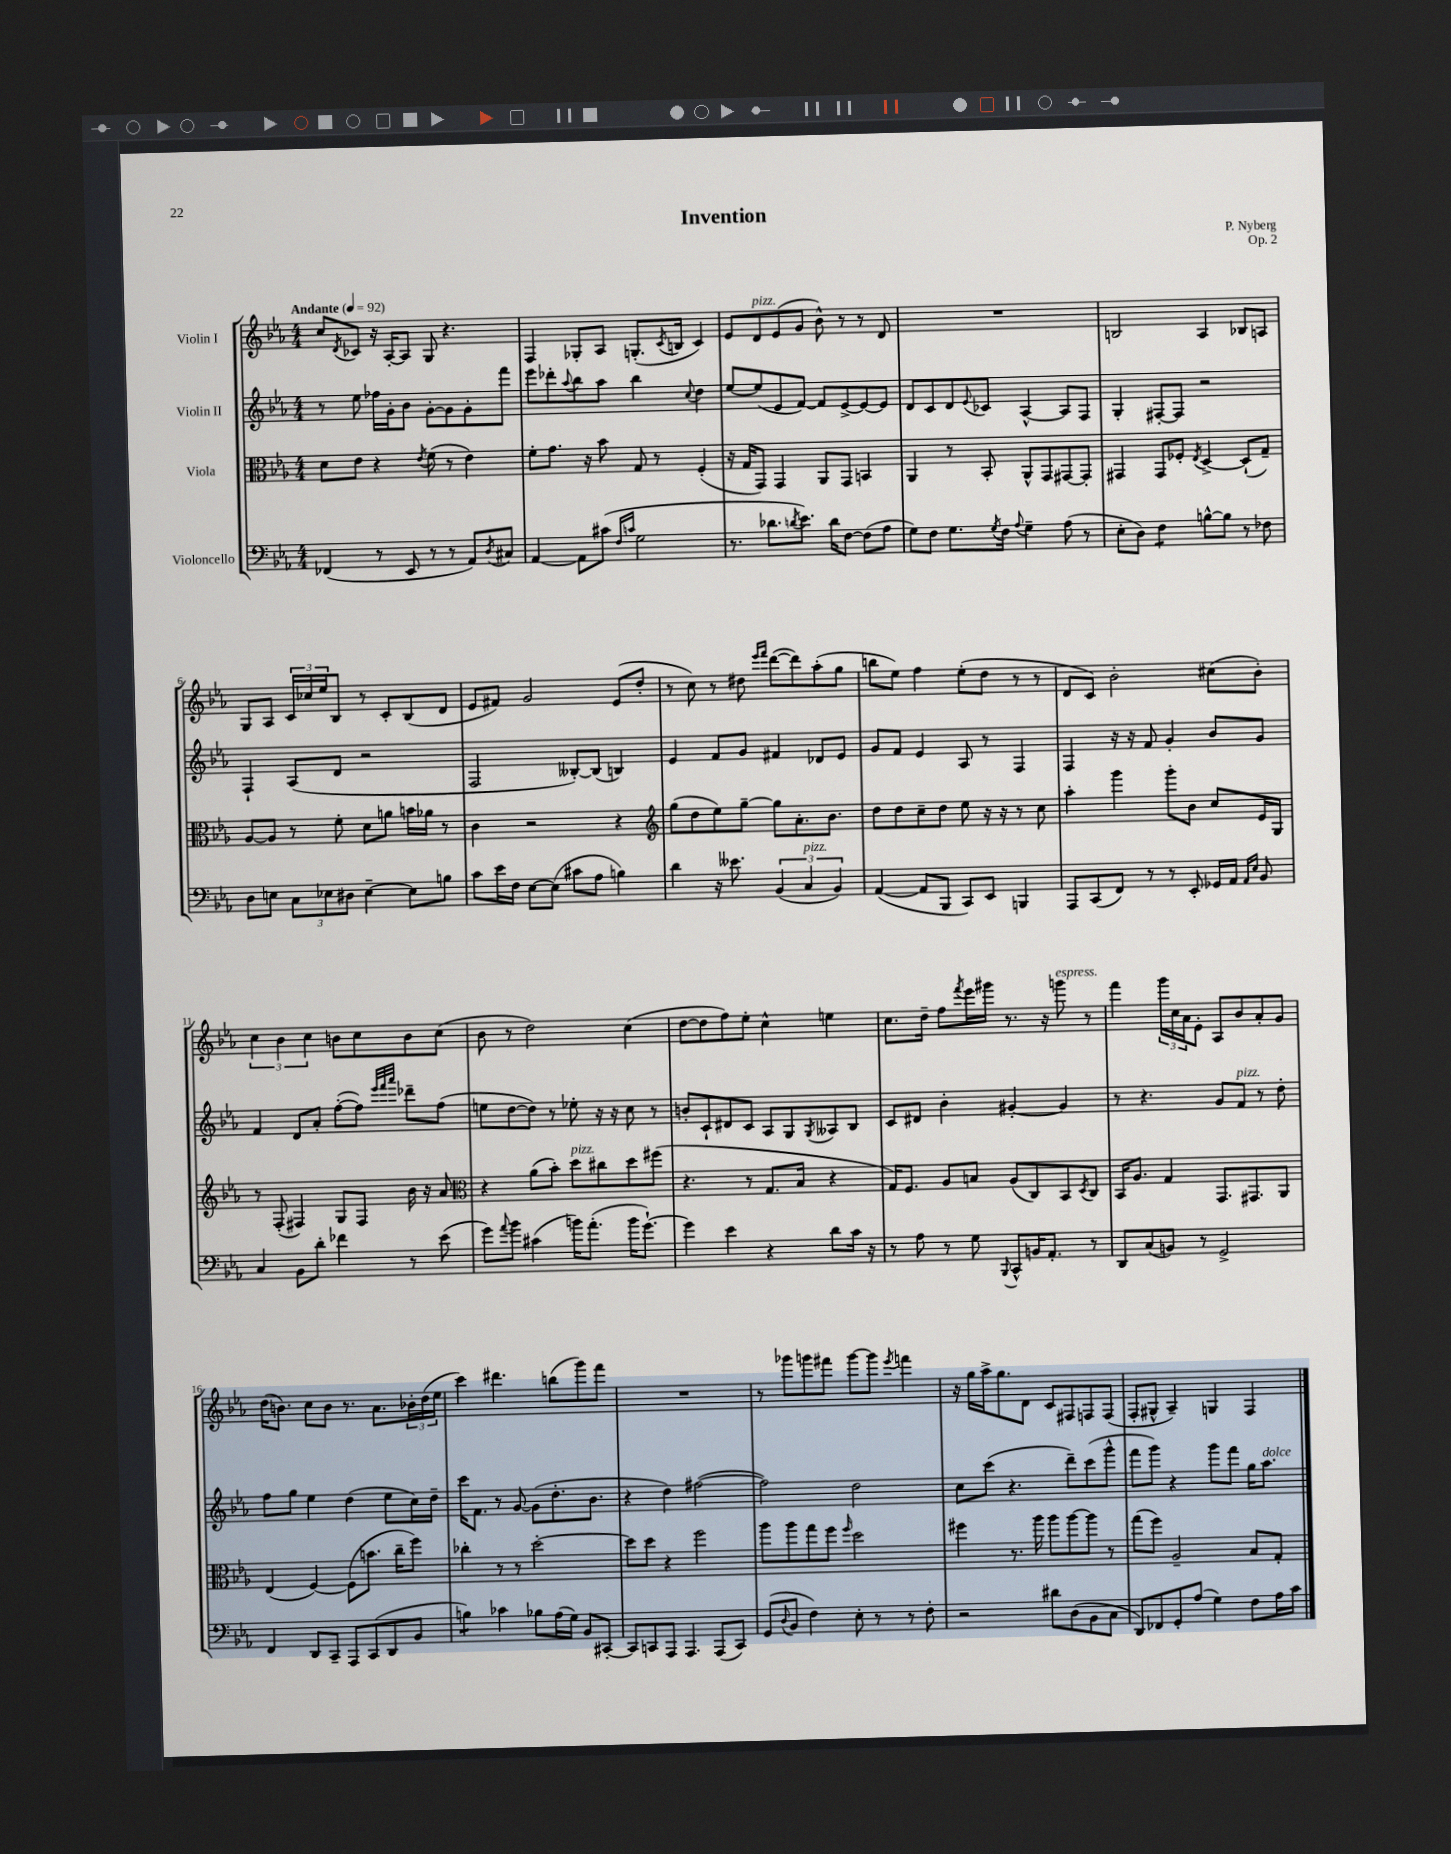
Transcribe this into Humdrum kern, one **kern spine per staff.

**kern	**kern	**kern	**kern
*staff4	*staff3	*staff2	*staff1
*clefF4	*clefC3	*clefG2	*clefG2
*k[b-e-a-]	*k[b-e-a-]	*k[b-e-a-]	*k[b-e-a-]
*M4/4	*M4/4	*M4/4	*M4/4
*MM92	*MM92	*MM92	*MM92
(4FF-	8d	8r	8cc
.	.	.	8qd
.	8e-	8ee-	8c-
8r	4r	16ff-	16r
.	.	16g'	[16A-'
8EE-	.	8b-	8A-]
.	8qe-	.	.
8r	(8f	[8g'	8G
8r	8r	8g]	4.r
8AA-)	4e-)	8g'	.
8qD	.	.	.
8C#	.	8fff	.
=	=	=	=
[4AA-	8f'	8eee-	4F
.	8.g	8ddd-'	.
.	.	8qqaa-	.
8AA-]	.	8bb-	8G-'
.	16r	.	.
(8c#	8b-	8aa-	8A-
16qqF	.	.	.
16qqc	.	.	.
2G	8G	4bb-	(8.G'
.	8r	.	.
.	.	.	8qc
.	.	.	16B
.	.	8qqcc	.
.	(4F'	4dd	4c)
=	=	=	=
8.r	16r	[8ee-	8e-
.	16G	.	.
.	8GG)	(8ee-]	8d
8.d-	.	.	.
.	4GG	8e-	(8e-
8qd	.	.	.
8.e-)	.	[8f)	8g
.	8AA-	8f]	8b-^^)
16d	.	.	.
[8F	8GG	[8e-^	8r
(8F]	4BB	8e-_	8r
8A-	.	8e-]	8d
=	=	=	=
8G)	4AA-	8d	1r
8F	.	8c	.
8.G	8r	8d	.
.	.	8qqe-	.
.	8BB-'	8c-	.
8qG	.	.	.
16F	.	.	.
8qqA-	.	.	.
4G~	8AA-^^	[4A-^^	.
.	8GG	.	.
(8A-	[8GG#	8A-]	.
8r	8GG#']	8F	.
=	=	=	=
8E-'	4GG#	4G'	2B
8D)	.	.	.
4F	8GG#	[8F#'	.
.	8F-'	8F#]	.
.	8qE-	.	.
[8B^^	[4D^	2r	4A-
8B]	.	.	.
8r	(8D`]	.	8B-
8F-	8G~)	.	8A
=	=	=	=
8D	[8A-	4F`	8G
8E	8A-]	.	8A-
12C	8r	(8A-	24c
.	.	.	24cc-
12E-	.	.	24ee-
.	8f'	8d	8B-
12D#	.	.	.
[4E-~	8d	2r	8r
.	8a	.	8c'
8E-]	16b	.	(8B-
.	16a-	.	.
8B	8r	.	8d
=	=	=	=
8c	4c	2F	8e-
16e-	.	.	8f#)
16F	.	.	.
[8E-	2r	.	2g
(8E-]	.	.	.
8c#	.	[8B--')	.
8A-	.	(8B--]	.
4B)	4r	4B)	(8e-
.	.	.	8dd'
=	=	=	=
*	*clefG2	*	*
4d	(8gg	4e-	8r
.	8dd	.	8cc)
16r	8ee-)	8f	8r
8.e--	.	.	.
.	[8gg~	8g	8dd#
.	.	.	16qqeee-
.	.	.	16qqfff
(6BB-	8gg]	4f#	([8ddd
.	8.a-'	.	8ddd])
6C	.	.	.
.	.	8d-	(8aa-'
.	8.b-	.	.
6BB-)	.	.	.
.	.	8e-	8gg
=	=	=	=
([4AA-	8dd	8g	8bb
.	8dd	8f	8ee-)
8AA-]	8cc~	4e-	4ff
8BBB-	8dd	.	.
8CC)	8ee-	8A-	(8ee-'
8EE-	16r	8r	8dd
.	16r	.	.
4BBB	8r	4F	8r
.	8cc	.	8r
=	=	=	=
8AAA-	4aa-'	4F	8d
(8CC	.	.	8c)
8FF)	4ggg	16r	2b-'
.	.	16r	.
8r	.	8f	.
8r	8ggg'	4g'	.
8EE-'	8b-	.	.
16GG-	8cc	8b-	(8cc#
16AA-	.	.	.
16qqAA-	.	.	.
16qqE-	.	.	.
8BB-	16e-	8g	8b-')
.	16G	.	.
=	=	=	=
4C	8r	4f	6cc
.	(8F'	.	.
.	.	.	6b-
8BB-	4F#)	8d	.
.	.	.	6cc
8d'	.	8a-'	.
4f-	8G	([8ff'	8b
.	8F#	8ff])	8cc
.	.	32qqeee-	.
.	.	32qqfff	.
.	.	32qqaaa-	.
8r	16b-	8ddd-~	8b
.	16r	.	.
(8e-	8a-	(8ff	(8cc
=	=	=	=
*	*clefC3	*	*
8g)	4r	8ee	8b-
8qqa-	.	.	.
8b-	.	[8dd	8r
(4c#	(8a-	8dd])	2dd)
.	8b-')	8r	.
16b)	8dd	8ee-'	.
(8.a-'	.	.	.
.	8cc#	16r	.
.	.	16r	.
16b	8dd	8cc	(4cc
[8.g`)	.	.	.
.	(8ff#	8r	.
=	=	=	=
4g]	4.r	8b'	[8dd
.	.	8c`	8dd]
4e-	.	8d#	8ff)
.	8r	8c	8ee-'
4r	8.G	8A-	4cc^^
.	.	8G	.
.	16B-	.	.
.	.	8qG	.
8d	4r	8A--	4ee
16c	.	8B-	.
16r	.	.	.
=	=	=	=
8r	16G)	8c	8.cc
.	8.F	.	.
8A-	.	8d#	.
.	.	.	16dd~
8r	8A-	4b-'	8ff
.	.	.	8qfff
8G	8B	.	16eee-
.	.	.	16ggg#
8qqBBB-	.	.	.
8CC^^	(8A-	[4g#'	8.r
16BB	8C)	.	.
8.AA-'	.	.	16r
.	8BB-	4g#]	8ggg
.	8qD	.	.
8r	8C	.	8r
=	=	=	=
8DD	16BB-	8r	4fff
.	8.A-	.	.
(8C	.	4.r	.
8BB)	4G	.	24ggg
.	.	.	24cc
.	.	.	24a-
8r	.	.	8e-'
2GG^	8.GG	8g	8A-
.	.	8f	8b-
.	8.GG#	.	.
.	.	8r	8a-'
.	8AA-	8dd'	8g
=	=	=	=
4FF	(4E-	8ff	(16dd
.	.	.	8.b)
.	.	8gg	.
8DD	[4F)	4ee-	8cc
8CC~	.	.	8b
8AAA-	(8F]	(4dd	8.r
(8CC	8.b	.	.
.	.	.	8.a-
8DD	.	8ee-	.
.	16cc~	.	.
8BB-	8ff)	16cc)	24b-'
.	.	.	(24dd
.	.	16dd~	.
.	.	.	24ee-
=	=	=	=
4B)	4cc-'	16ccc	4ccc)
.	.	8.f	.
4c-	8r	8r	4.ddd#
.	8r	[8g	.
8B-	[2dd'	(8g]	.
(16A-	.	8.dd'	(8bb
16G)	.	.	.
8BB-	.	.	8ggg)
.	.	8.b-	.
[8CC#'	.	.	8fff
=	=	=	=
8CC#]	8dd]	4r	1r
8CC	8dd	.	.
8AAA-	4r	4dd)	.
4.AAA-	.	.	.
.	2ff	([2ff#	.
(8AAA-	.	.	.
8CC)	.	.	.
=	=	=	=
(8GG	8aa-	2ff#])	8r
8qqD	.	.	.
8BB-	8aa-	.	8ggg-
4F)	8gg	.	8ggg
.	8ff	.	8fff#
.	16qqff	.	.
8E-'	2dd	2dd	[8ggg
8r	.	.	8ggg]
.	.	.	8qeee-
8r	.	.	4fff
8F'	.	.	.
=	=	=	=
2r	4ff#	8cc	16r
.	.	.	16gg
.	.	(8ccc	16aa-^
.	.	.	8.gg
.	8.r	4.r	.
.	.	.	8d
.	16aa-	.	.
8d#	8aa-	.	8c
(8D	[8aa-	8ddd~)	8F#
8BB-	8aa-]	(8ccc	8F
8C	8r	8ggg^^	(8F
=	=	=	=
8DD)	(8gg	8fff	8F'
8FF-	8ff)	8ggg)	8G#^^
8GG'	2A-~	4r	4A-~)
(8A-	.	.	.
4G)	.	8ggg	4G
.	.	8fff	.
8F	8B-	16gg	4F
.	.	8.aa-	.
16A-	8G'	.	.
16c	.	.	.
==	==	==	==
*-	*-	*-	*-
